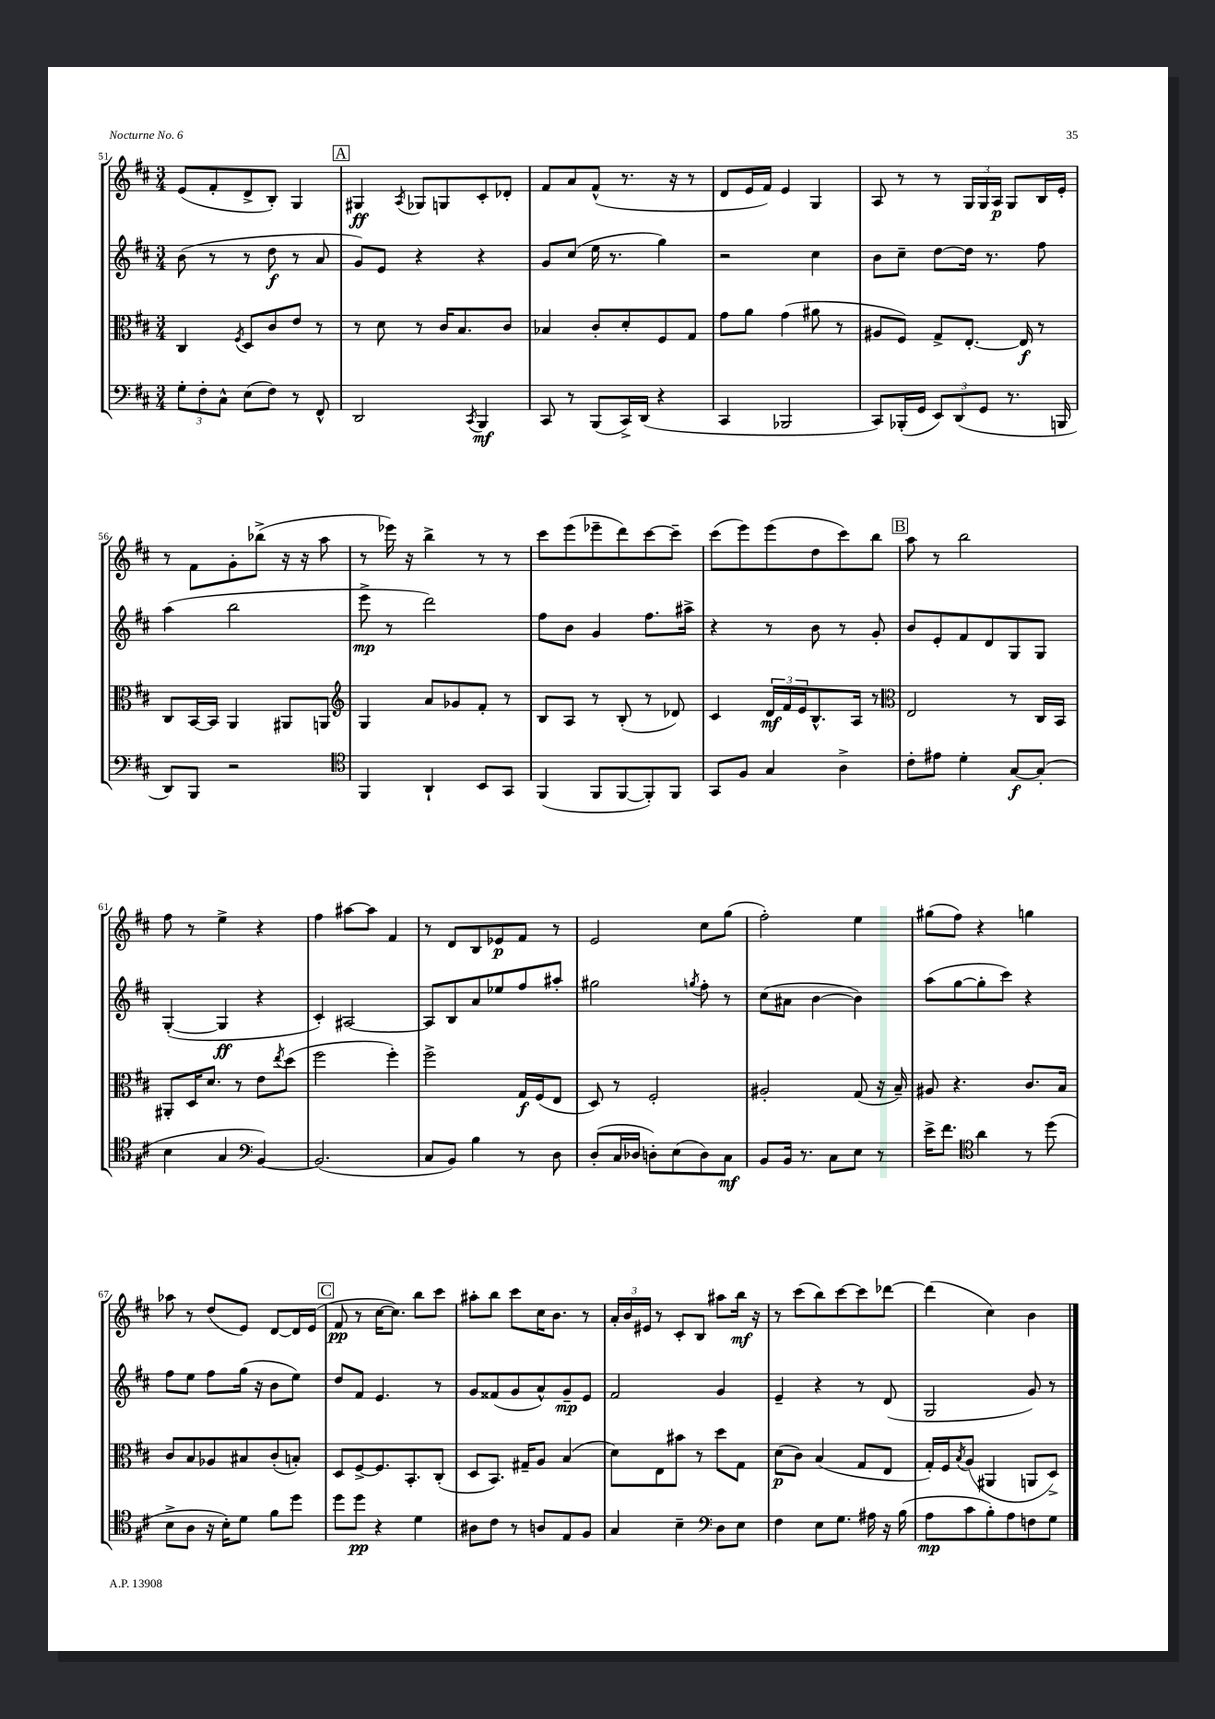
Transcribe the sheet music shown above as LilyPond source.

<<
\new StaffGroup <<
\new Staff = "s0" {
    \clef treble \key d \major \numericTimeSignature \time 3/4
    e'8( fis'8-. d'8-> b8-.) g4 |
    \mark \markup { \box "A" } gis4\ff \acciaccatura { a8 } ges8 g8 cis'8-. des'8-. |
    fis'8 a'8 fis'8-^( r8. r16 r8 |
    d'8 e'16 fis'16) e'4 g4 |
    a8 r8 r8 \tuplet 3/2 { g16 g16 a16\p } g8 b16 e'16-. |
    r8 fis'8 g'8-. bes''8->( r16 r16 a''8 |
    r8 ees'''16) r16 b''4-> r8 r8 |
    cis'''8 e'''8( ees'''8-- d'''8) cis'''8~ cis'''8-- |
    cis'''8( e'''8) e'''8( d''8 cis'''8) b''8 |
    \mark \markup { \box "B" } a''8 r8 b''2 |
    fis''8 r8 e''4-> r4 |
    fis''4 ais''8~ ais''8 fis'4 |
    r8 d'8 b8 ees'8\p fis'8 r8 |
    e'2 cis''8 g''8( |
    fis''2-.) e''4 |
    gis''8( fis''8) r4 g''4 |
    aes''8 r8 d''8( e'8) d'8~ d'16 e'16( |
    \mark \markup { \box "C" } fis'8\pp r8 cis''16~ cis''8.) b''8 cis'''8 |
    ais''8-. b''8 cis'''8 cis''16 b'8. r8 |
    \tuplet 3/2 { a'16-. b'16 eis'16 } r8 cis'8-. b8 ais''8 b''16\mf r16 |
    r8 cis'''8( b''8) cis'''8~ cis'''8 des'''8~ |
    des'''4( cis''4) b'4 \bar "|." |
}
\new Staff = "s1" {
    \clef treble \key d \major \numericTimeSignature \time 3/4
    b'8( r8 r8 d''8\f r8 a'8 |
    \mark \markup { \box "A" } g'8) e'8 r4 r4 |
    g'8 cis''8( e''16 r8. g''4) |
    r2 cis''4 |
    b'8 cis''8-- d''8~ d''16 r8. fis''8 |
    a''4( b''2 |
    e'''8->\mp r8 d'''2) |
    fis''8 b'8 g'4 fis''8. ais''16-> |
    r4 r8 b'8 r8 g'8-. |
    \mark \markup { \box "B" } b'8 e'8-. fis'8 d'8 g8 g8 |
    g4~-.( g4\ff r4 |
    cis'4-.) ais2~ |
    ais8 b8 a'8 ees''8 fis''8 ais''8-. |
    gis''2 \acciaccatura { g''8 } fis''8-. r8 |
    cis''8( ais'8 b'4~ b'4) |
    a''8( g''8~ g''8-. cis'''8) r4 |
    fis''8 e''8 fis''8 g''16( r16 b'8 e''8) |
    \mark \markup { \box "C" } d''8 fis'8 e'4. r8 |
    g'8 fisis'8( g'8 a'8-^) g'8--\mp e'8 |
    fis'2 g'4 |
    e'4-- r4 r8 d'8( |
    g2 g'8) r8 \bar "|." |
}
\new Staff = "s2" {
    \clef alto \key d \major \numericTimeSignature \time 3/4
    cis4 \acciaccatura { fis8 } d8 cis'8 e'8 r8 |
    \mark \markup { \box "A" } r8 d'8 r8 cis'16 b8. cis'8 |
    bes4 cis'8-. d'8-. fis8 g8 |
    g'8 a'8 g'4( ais'8 r8 |
    ais8 fis8) g8-> e8.~-. e16\f r8 |
    cis8 b,16~ b,16 a,4 ais,8 a,8 |
    \clef treble g4 a'8 ges'8 fis'8-. r8 |
    b8 a8 r8 b8-.( r8 des'8) |
    cis'4 \tuplet 3/2 { d'16\mf fis'16 e'16 } b8.-^ a16 r8 |
    \mark \markup { \box "B" } \clef alto e2 r8 cis16 b,16 |
    ais,8-. d16 d'8. r8 e'8 \acciaccatura { e''8 } d''8( |
    fis''2 fis''4-.) |
    fis''2-> g16\f fis16( e8 |
    d8) r8 fis2-. |
    ais2-. g8( r16 b16--) |
    ais8 r4. cis'8. b16 |
    cis'8 b8 aes8 bis8 cis'8-.( b8-.) |
    \mark \markup { \box "C" } d8 fis8~-> fis8. b,8.-. cis8-.( |
    d8 b,8.) gis16-- a8 b4( |
    d'8) e8 bis'8 r8 d''8 g8 |
    d'8\p( cis'8) b4( g8 e8 |
    g16-.) fis16 \acciaccatura { b8 } a8( ais,4 a,8 d8->) \bar "|." |
}
\new Staff = "s3" {
    \clef bass \key d \major \numericTimeSignature \time 3/4
    \tuplet 3/2 { g8-. fis8-. cis8-^ } e8( fis8) r8 fis,8-^ |
    \mark \markup { \box "A" } d,2 \acciaccatura { cis,8 } b,,4\mf |
    cis,8 r8 b,,8( cis,16->) d,16( r4 |
    cis,4 bes,,2 |
    cis,8) bes,,16-.( g,16 \tuplet 3/2 { e,8) d,8( g,8 } r8. b,,16 |
    d,8) b,,8 r2 |
    \clef tenor fis,4 a,4-! b,8 g,8 |
    fis,4( fis,8 fis,8~ fis,8-.) fis,8 |
    g,8 fis8 g4 a4-> |
    \mark \markup { \box "B" } cis'8-. eis'8 d'4-. g8~\f g8-.( |
    b4 g4 \clef bass b,4~) |
    b,2.( |
    cis8 b,8) b4 r8 d8 |
    d8-.( cis16 des16 d8-.) e8( d8) cis8\mf |
    b,8 b,16 r8. cis8 e8 r8 |
    e'16-> fis'8. \clef tenor a'4 r8 d''8( |
    b8-> a8 r16 b16-.) d'8 fis'8 d''8 |
    \mark \markup { \box "C" } d''8 d''8\pp r4 d'4 |
    ais8 cis'8 r8 a8 e8 fis8 |
    g4 b4-- \clef bass d8 e8 |
    fis4 e8 g8. ais16 r16 b16( |
    a8\mp cis'8 b8-.) a8 f8 g8 \bar "|." |
}
>>
>>
\layout { \context { \Score currentBarNumber = #51 } }
